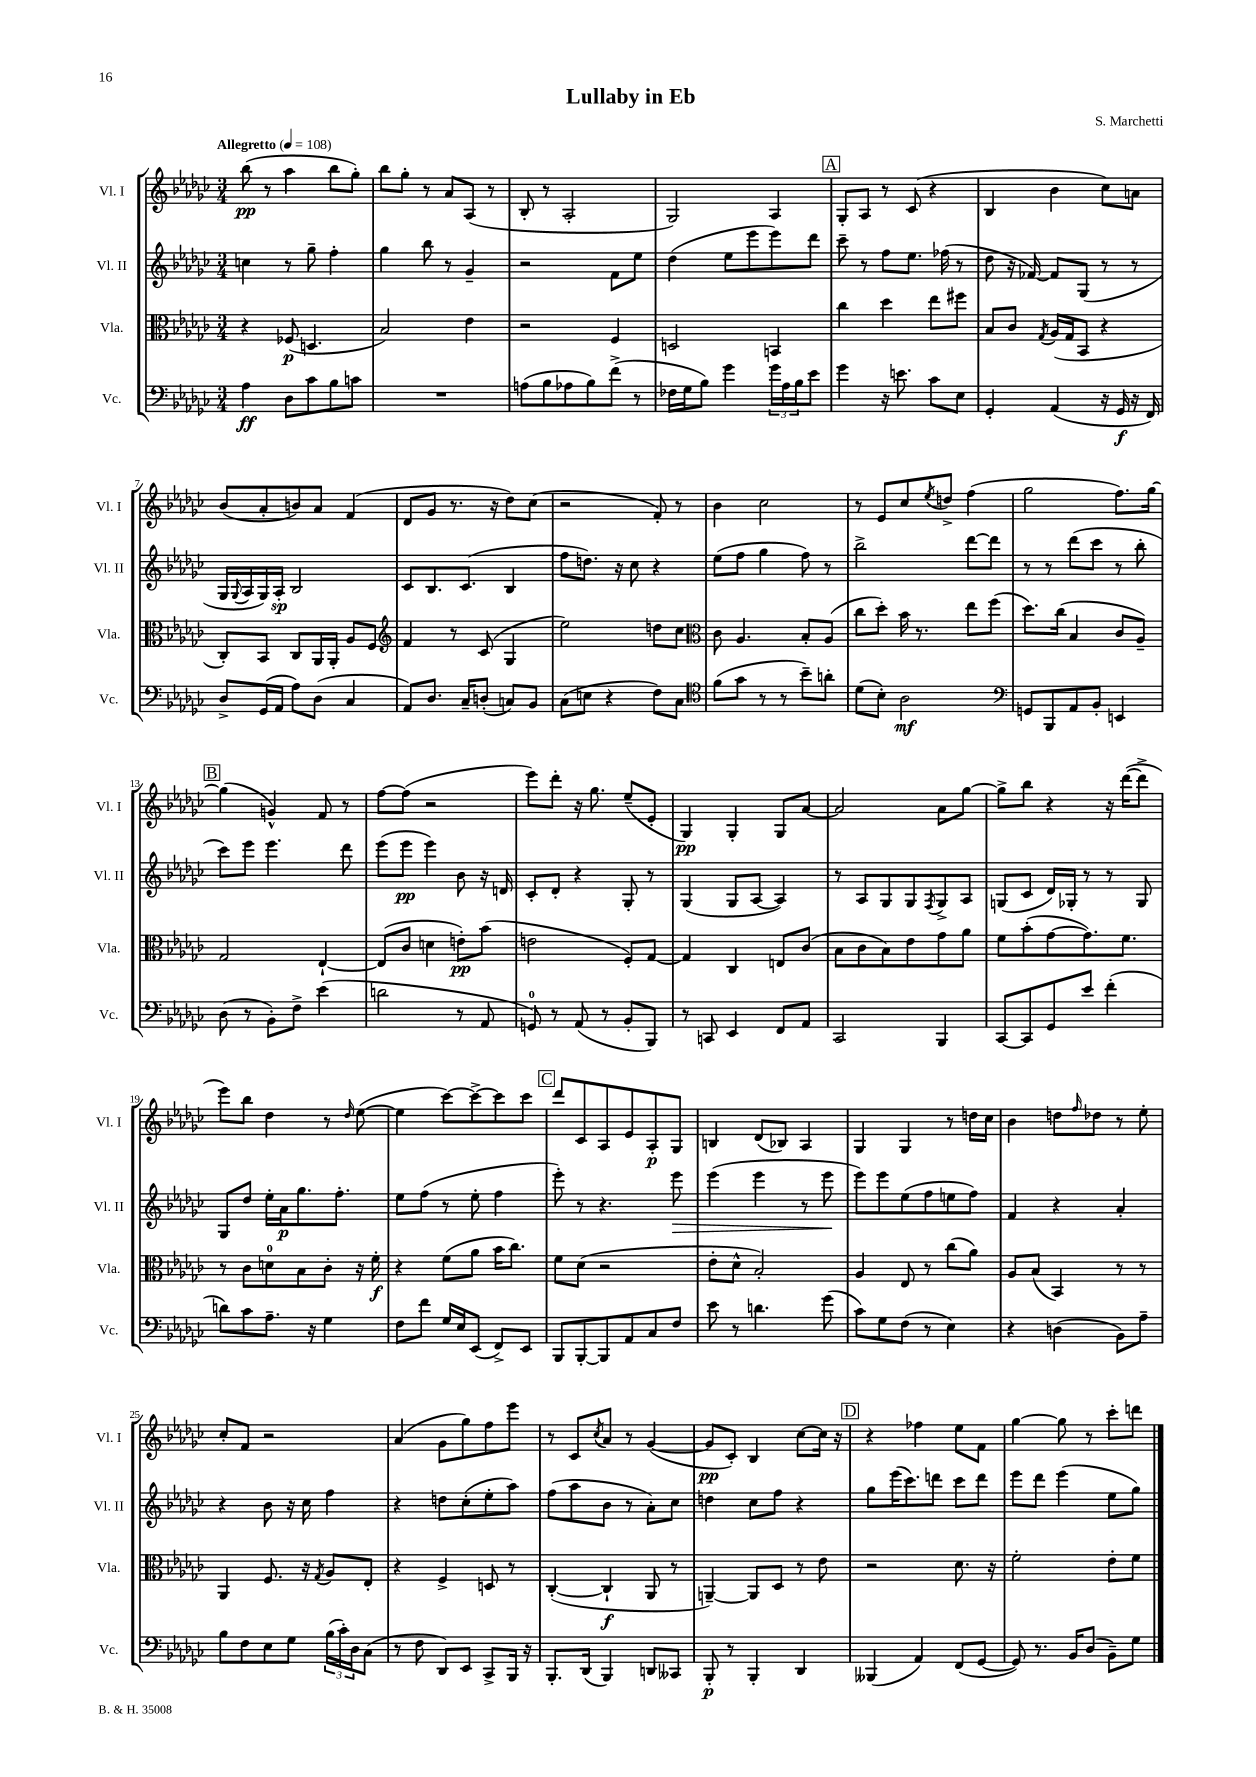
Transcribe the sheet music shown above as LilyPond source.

\header { title = "Lullaby in Eb" composer = "S. Marchetti" }
<<
\new StaffGroup <<
\new Staff = "s0" \with { instrumentName = "Vl. I" shortInstrumentName = "Vl. I" } {
    \clef treble \key ges \major \numericTimeSignature \time 3/4 \tempo "Allegretto" 4 = 108
    bes''8\pp( r8 aes''4 bes''8 ges''8-.) |
    bes''8 ges''8-. r8 aes'8 aes8( r8 |
    bes8-. r8 aes2-. |
    ges2) aes4 |
    \mark \markup { \box "A" } ges8-. aes8 r8 ces'8( r4 |
    bes4 bes'4 ces''8) a'8 |
    bes'8( aes'8-. b'8) aes'8 f'4( |
    des'8 ges'8 r8. r16 des''8) ces''8( |
    r2 f'8-.) r8 |
    bes'4 ces''2 |
    r8 ees'8 ces''8 \acciaccatura { ees''8 } d''8-> f''4( |
    ges''2 f''8.) ges''16~ |
    \mark \markup { \box "B" } ges''4( g'4-^) f'8 r8 |
    f''8~ f''8( r2 |
    ees'''8) des'''8-. r16 ges''8. ees''8--( ees'8-. |
    ges4\pp) ges4-. ges8 aes'8~ |
    aes'2 aes'8 ges''8~ |
    ges''8-> bes''8 r4 r16 des'''16~( des'''8-> |
    ees'''8) bes''8 des''4 r8 \grace { des''16 } ees''8~( |
    ees''4 ces'''8~) ces'''8~-> ces'''8 ces'''8 |
    \mark \markup { \box "C" } des'''8 ces'8 aes8 ees'8 aes8-.\p ges8 |
    b4 des'8( bes8) aes4 |
    ges4 ges4 r8 d''16 ces''16 |
    bes'4 d''8 \grace { f''16 } des''8 r8 ees''8-. |
    ces''8-. f'8 r2 |
    aes'4( ges'8 ges''8) f''8 ees'''8 |
    r8 ces'8 \acciaccatura { ces''8 } aes'8 r8 ges'4~( |
    ges'8\pp ces'8-.) bes4 ces''8~ ces''16 r16 |
    \mark \markup { \box "D" } r4 fes''4 ees''8 f'8 |
    ges''4~ ges''8 r8 ces'''8-. d'''8 \bar "|." |
}
\new Staff = "s1" \with { instrumentName = "Vl. II" shortInstrumentName = "Vl. II" } {
    \clef treble \key ges \major \numericTimeSignature \time 3/4
    c''4 r8 ges''8-- f''4-. |
    ges''4 bes''8 r8 ges'4-- |
    r2 f'8 ees''8 |
    des''4( ees''8 ees'''8 ees'''8) des'''8 |
    \mark \markup { \box "A" } ces'''8-- r8 f''8 ees''8. fes''16( r8 |
    des''8 r16 fes'16~) fes'8 ges8( r8 r8 |
    ges16 \appoggiatura { ges8 } aes16 ges16) aes16-.\sp bes2 |
    ces'8 bes8. ces'8.( bes4 |
    f''8 d''8.) r16 ces''8 r4 |
    ees''8( f''8 ges''4 f''8) r8 |
    bes''2-> des'''8~ des'''8 |
    r8 r8 des'''8( ces'''8 r8 bes''8-. |
    \mark \markup { \box "B" } ces'''8) ees'''8 ees'''4. des'''8 |
    ees'''8( ees'''8\pp ees'''4) bes'8 r16 d'16 |
    ces'8-. des'8-. r4 ges8-. r8 |
    ges4( ges8 aes8~ aes4) |
    r8 aes8 ges8 ges8 \acciaccatura { f8 } ges8-> aes8 |
    g8( ces'8 des'16) ges16-. r8 r8 ges8 |
    ges8 des''8 ees''16-. aes'16\p ges''8. f''8.-. |
    ees''8 f''8( r8 ees''8-. f''4 |
    \mark \markup { \box "C" } ees'''8-.) r8 r4. ees'''8\> |
    ees'''4( ees'''4 r8 ees'''8\! |
    ees'''8) ees'''8 ees''8( f''8 e''8 f''8) |
    f'4 r4 aes'4-. |
    r4 bes'8 r16 ces''16 f''4 |
    r4 d''8 ces''8-.( ees''8-. aes''8) |
    f''8( aes''8 bes'8 r8 aes'8-.) ces''8 |
    d''4 ces''8 f''8 r4 |
    \mark \markup { \box "D" } ges''8 ees'''16( ces'''8.) d'''8 ces'''8 d'''8 |
    ees'''8 des'''8 ees'''4( ees''8 ges''8) \bar "|." |
}
\new Staff = "s2" \with { instrumentName = "Vla." shortInstrumentName = "Vla." } {
    \clef alto \key ges \major \numericTimeSignature \time 3/4
    r4 fes8\p( d4. |
    bes2) ees'4 |
    r2 f4 |
    d2 b,4 |
    \mark \markup { \box "A" } ces''4 des''4 ees''8 fis''8 |
    bes8 ces'8 \acciaccatura { ges8 } aes16( ges16 bes,8 r4 |
    ces8-.) bes,8 ces8 aes,16 aes,16-. aes8 f8 |
    \clef treble f'4 r8 ces'8( ges4 |
    ees''2) d''8 ces''8 |
    \clef alto ces'8 aes4. bes8-. aes8( |
    ces''8 des''8-.) bes'16 r8. ees''8 f''8( |
    des''8.) ces''16( bes4 ces'8 aes8--) |
    \mark \markup { \box "B" } ges2 ees4~-! |
    ees8( ces'8 d'4 e'8-.\pp) bes'8( |
    e'2 f8-.) ges8~ |
    ges4 ces4 e8 ces'8( |
    bes8 ces'8 bes8) ees'8 ges'8 aes'8 |
    f'8 bes'8-.( ges'8~ ges'8.) f'8. |
    r8 ces'8 d'8-0 bes8 ces'8-. r16 f'16-.\f |
    r4 f'8( aes'8 bes'16 ces''8.) |
    \mark \markup { \box "C" } f'8 des'8( r2 |
    ees'8-. des'8-^ bes2-.) |
    aes4 ees8 r8 ces''8( aes'8) |
    aes8 bes8( bes,4) r8 r8 |
    aes,4 f8. r16 \acciaccatura { ges8 } aes8 ees8-. |
    r4 f4-> d8 r8 |
    ces4~-.( ces4-!\f aes,8 r8 |
    a,4~--) a,8 des8 r8 ees'8 |
    \mark \markup { \box "D" } r2 des'8. r16 |
    f'2-. ees'8-. f'8 \bar "|." |
}
\new Staff = "s3" \with { instrumentName = "Vc." shortInstrumentName = "Vc." } {
    \clef bass \key ges \major \numericTimeSignature \time 3/4
    aes4\ff des8 ces'8 bes8 c'8 |
    R2. |
    a8( bes8 aes8 bes8) f'8->( r8 |
    fes16 ges16 bes8) ges'4 \tuplet 3/2 { ges'16 aes16 bes16 } ees'8 |
    \mark \markup { \box "A" } ges'4 r16 e'8. ces'8 ees8 |
    ges,4-. aes,4( r16 ges,16\f r16 f,16) |
    des8-> ges,16( aes,16 aes8) des8( ces4 |
    aes,8) des8. ces16-- d8-.( c8) bes,8 |
    ces8( e8 r4 f8) ces8 |
    \clef tenor f'8( ges'8 r8 r8 bes'8--) a'8-. |
    des'8( bes8-.) aes2\mf |
    \clef bass g,8 bes,,8 aes,8 bes,8-. e,4 |
    \mark \markup { \box "B" } des8( r8 bes,8-.) f8-> ees'4( |
    d'2 r8 aes,8 |
    g,8-0) r8 aes,8( r8 bes,8-. bes,,8) |
    r8 c,8 ees,4 f,8 aes,8 |
    ces,2 bes,,4 |
    ces,8~ ces,8 ges,8 ees'8 f'4-.( |
    d'8) ces'8 aes8.-- r16 ges4 |
    f8 f'8 ges16 ees16 ees,8( f,8->) ees,8 |
    \mark \markup { \box "C" } bes,,8 bes,,8~-. bes,,8 aes,8 ces8 f8 |
    ees'8 r8 d'4. ges'8( |
    ces'8) ges8 f8( r8 ees4) |
    r4 d4( bes,8) aes8-- |
    bes8 f8 ees8 ges8 \tuplet 3/2 { bes16( ces'16-.) des16 } ces8( |
    r8 f8 des,8) ees,8 ces,8-> bes,,16 r16 |
    bes,,8.-. des,16( bes,,4) d,8 ceses,8 |
    bes,,8-.\p r8 bes,,4-. des,4 |
    \mark \markup { \box "D" } beses,,4( aes,4) f,8( ges,8~ |
    ges,8) r8. bes,16 des8( bes,8--) ges8 \bar "|." |
}
>>
>>
